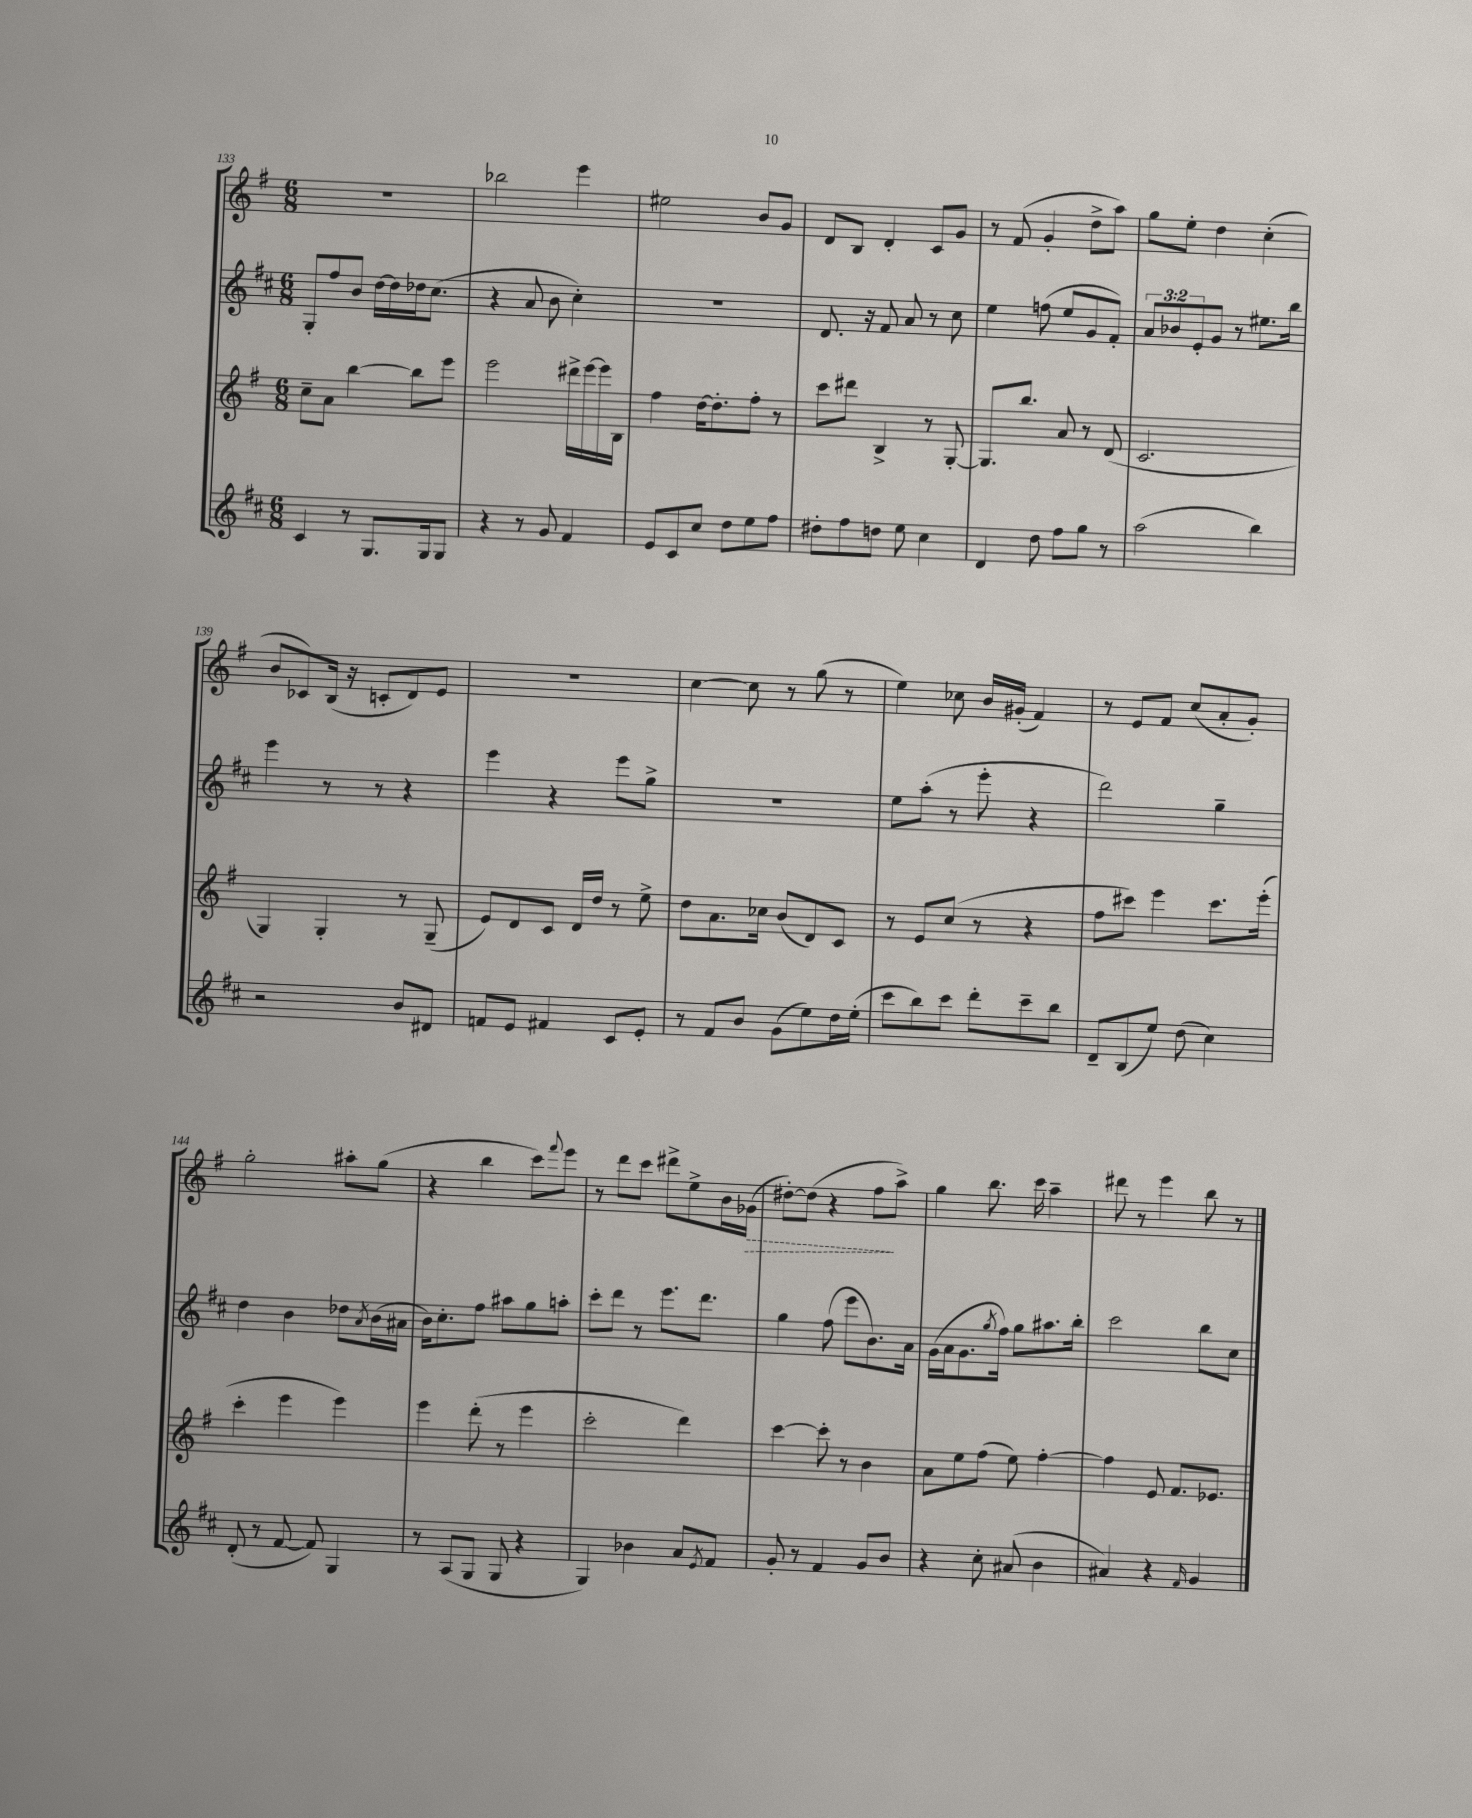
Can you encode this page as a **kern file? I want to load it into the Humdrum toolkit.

**kern	**kern	**kern	**kern	**dynam
*part4	*part3	*part2	*part1	*part1
*staff4	*staff3	*staff2	*staff1	*staff1
*clefG2	*clefG2	*clefG2	*clefG2	*
*k[f#c#]	*k[f#]	*k[f#c#]	*k[f#]	*
*M6/8	*M6/8	*M6/8	*M6/8	*
=133	=133	=133	=133	=133
4c#/	8cc~\L	8G'/L	2.r	.
.	8a\J	8ff#/	.	.
8r	[4bb\	8b/J	.	.
8.G/L	.	[16dd\LL	.	.
.	.	16dd\]	.	.
.	8bb\L]	16dd-X\J	.	.
16G/k	.	(8.cc#\J	.	.
8G/J	8eee\J	.	.	.
=134	=134	=134	=134	=134
4r	2eee\	4r	2bb-X\	.
8r	.	8a/	.	.
8g/	.	8b\	.	.
4f#/	16ddd#X^\LL	4cc#'\)	4eee\	.
.	[16eee\	.	.	.
.	16eee\]	.	.	.
.	16B\JJ	.	.	.
=135	=135	=135	=135	=135
8e/L	4ff#\	2.r	2ee#X\	.
8c#/	.	.	.	.
8cc#/J	[16dd\KL	.	.	.
.	8.dd'\]	.	.	.
8dd\L	.	.	.	.
8ee\	8ff#'\J	.	8b/L	.
8ff#\J	8r	.	8g/J	.
=136	=136	=136	=136	=136
8dd#X'\L	8ccc\L	8.d/	8d/L	.
8ff#\	8ddd#X\J	.	8B/J	.
.	.	16r	.	.
8ddn\J	4B^/	8f#/	4d'/	.
8ee\	.	8a/	.	.
4cc#\	8r	8r	8c/L	.
.	[8G'/	8cc#\	8g/J	.
=137	=137	=137	=137	=137
4d/	8.G/L]	4ee\	8r	.
.	.	.	(8f#/	.
.	8.bb/J	.	.	.
8dd\	.	(8ffn\	4g'/	.
8ff#\L	8a/	8ee/L	.	.
8gg\J	8r	8g/	8dd^\L	.
8r	(8d/	8f#'/J)	8aa\J)	.
=138	=138	=138	=138	=138
(2aa\	2.c/	12a/L	8gg\L	.
.	.	12b-X/	.	.
.	.	.	8ee'\J	.
.	.	12e'/	.	.
.	.	8g/J	4dd\	.
.	.	8r	.	.
4bb\)	.	8.ee#X\L	(4cc'\	.
.	.	16bb\Jk	.	.
!!LO:LB:g=z
=139	=139	=139	=139	=139
2r	4G/)	4eee\	8b/L	.
.	.	.	8c-X/)	.
.	4G'/	8r	(16B/Jk	.
.	.	.	16r	.
.	.	8r	8cn'/L	.
8b/L	8r	4r	8d/)	.
8d#X/J	(8G~/	.	8e/J	.
=140	=140	=140	=140	=140
8fn/L	8e/L)	4eee\	2.r	.
8e/J	8d/	.	.	.
4f#X/	8c/J	4r	.	.
.	16d/LL	.	.	.
.	16dd/JJ	.	.	.
8c#/L	8r	8eee\L	.	.
8e'/J	8ee^\	8gg^\J	.	.
=141	=141	=141	=141	=141
8r	8dd\L	2.r	[4cc\	.
8f#/L	8.a\	.	.	.
8b/J	.	.	8cc\]	.
.	16cc-X\Jk	.	.	.
(8g\L	(8b/L	.	8r	.
8ee\)	8d/)	.	(8gg\	.
16dd\L	8c/J	.	8r	.
(16ee'\JJ	.	.	.	.
=142	=142	=142	=142	=142
8ccc#\L	8r	8ee\L	4ee\)	.
8bb\)	8e/L	(8aa'\J	.	.
8ccc#\J	(8cc/J	8r	8cc-X\	.
8ddd'\L	8r	8eee'\	16b/LL	.
.	.	.	(16g#X'/JJ	.
8ccc#~\	4r	4r	4f#/)	.
8bb\J	.	.	.	.
=143	=143	=143	=143	=143
8d~/L	8ff#\L	2ddd\)	8r	.
(8B/	8ccc#X\J)	.	8e/L	.
8ee/J)	4eee\	.	8f#/J	.
(8dd\	.	.	(8cc/L	.
4cc#\)	8.ccc#\L	4gg~\	8a'/	.
.	.	.	8g'/J)	.
.	(16eee'\Jk	.	.	.
!!LO:LB:g=z
=144	=144	=144	=144	=144
(8d'/	4ccc'\	4dd\	2gg'\	.
8r	.	.	.	.
[8f#/	4eee\	4b\	.	.
8f#/])	.	.	.	.
4G/	4eee\)	8dd-X\L	8aa#X'\L	.
.	.	8qa/	.	.
.	.	(16b\L	(8gg\J	.
.	.	16a#X\JJ	.	.
=145	=145	=145	=145	=145
8r	4eee\	16b\KL)	4r	.
.	.	8.cc#'\	.	.
(8A/L	.	.	.	.
8G/J	(8ddd'\	8ff#\J	4bb\	.
8G/	8r	8aa#X\L	.	.
4r	4eee\	8gg\	8ccc\L)	.
.	.	.	8qqfff#/	.
.	.	8aan'\J	8eee\J	.
=146	=146	=146	=146	=146
4G/)	2ccc'\	8ccc#'\L	8r	.
.	.	8ddd\J	8ddd\L	.
4b-X\	.	8r	8ccc\J	.
.	.	8.eee\L	8ddd#X^\L	.
8a/L	4ddd\)	.	8ee^\	.
.	.	8.ddd\J	.	.
8qe/	.	.	.	.
8f#/J	.	.	16b\L	.
!	!	!	!	!LO:HP:b
.	.	.	(16g-X\JJ	>
=147	=147	=147	=147	=147
8g'/	[4ccc\	4gg\	[8dd#X'\L)	.
8r	.	.	(8dd#\J]	.
4f#/	8ccc'\]	(8ff#\	4r	.
.	8r	8eee\L	.	.
8g/L	4b\	8.b\)	8ff#\L	.
8b/J	.	.	8aa^\J)	]
.	.	16a\Jk	.	.
=148	=148	=148	=148	=148
4r	8a\L	(16g\LL	4gg\	.
.	.	16a\J	.	.
.	8ee\	8.g\	.	.
8cc#'\	(8ff#\J	.	8.bb\	.
.	.	8qgg/	.	.
.	.	16ff#\Jk)	.	.
(8a#X/	8ee\)	8gg\L	.	.
.	.	.	16ccc\	.
4b\	[4ff#'\	8.aa#X\	4aa~\	.
.	.	16bb'\Jk	.	.
=149	=149	=149	=149	=149
4a#X/)	4ff#\]	2ccc#\	8ddd#X\	.
.	.	.	8r	.
4r	8e/	.	4eee\	.
.	8.f#/L	.	.	.
16qqf#/	.	.	.	.
4g/	.	8bb\L	8bb\	.
.	8.e-X/J	.	.	.
.	.	8cc#\J	8r	.
==	==	==	==	==
*-	*-	*-	*-	*-
